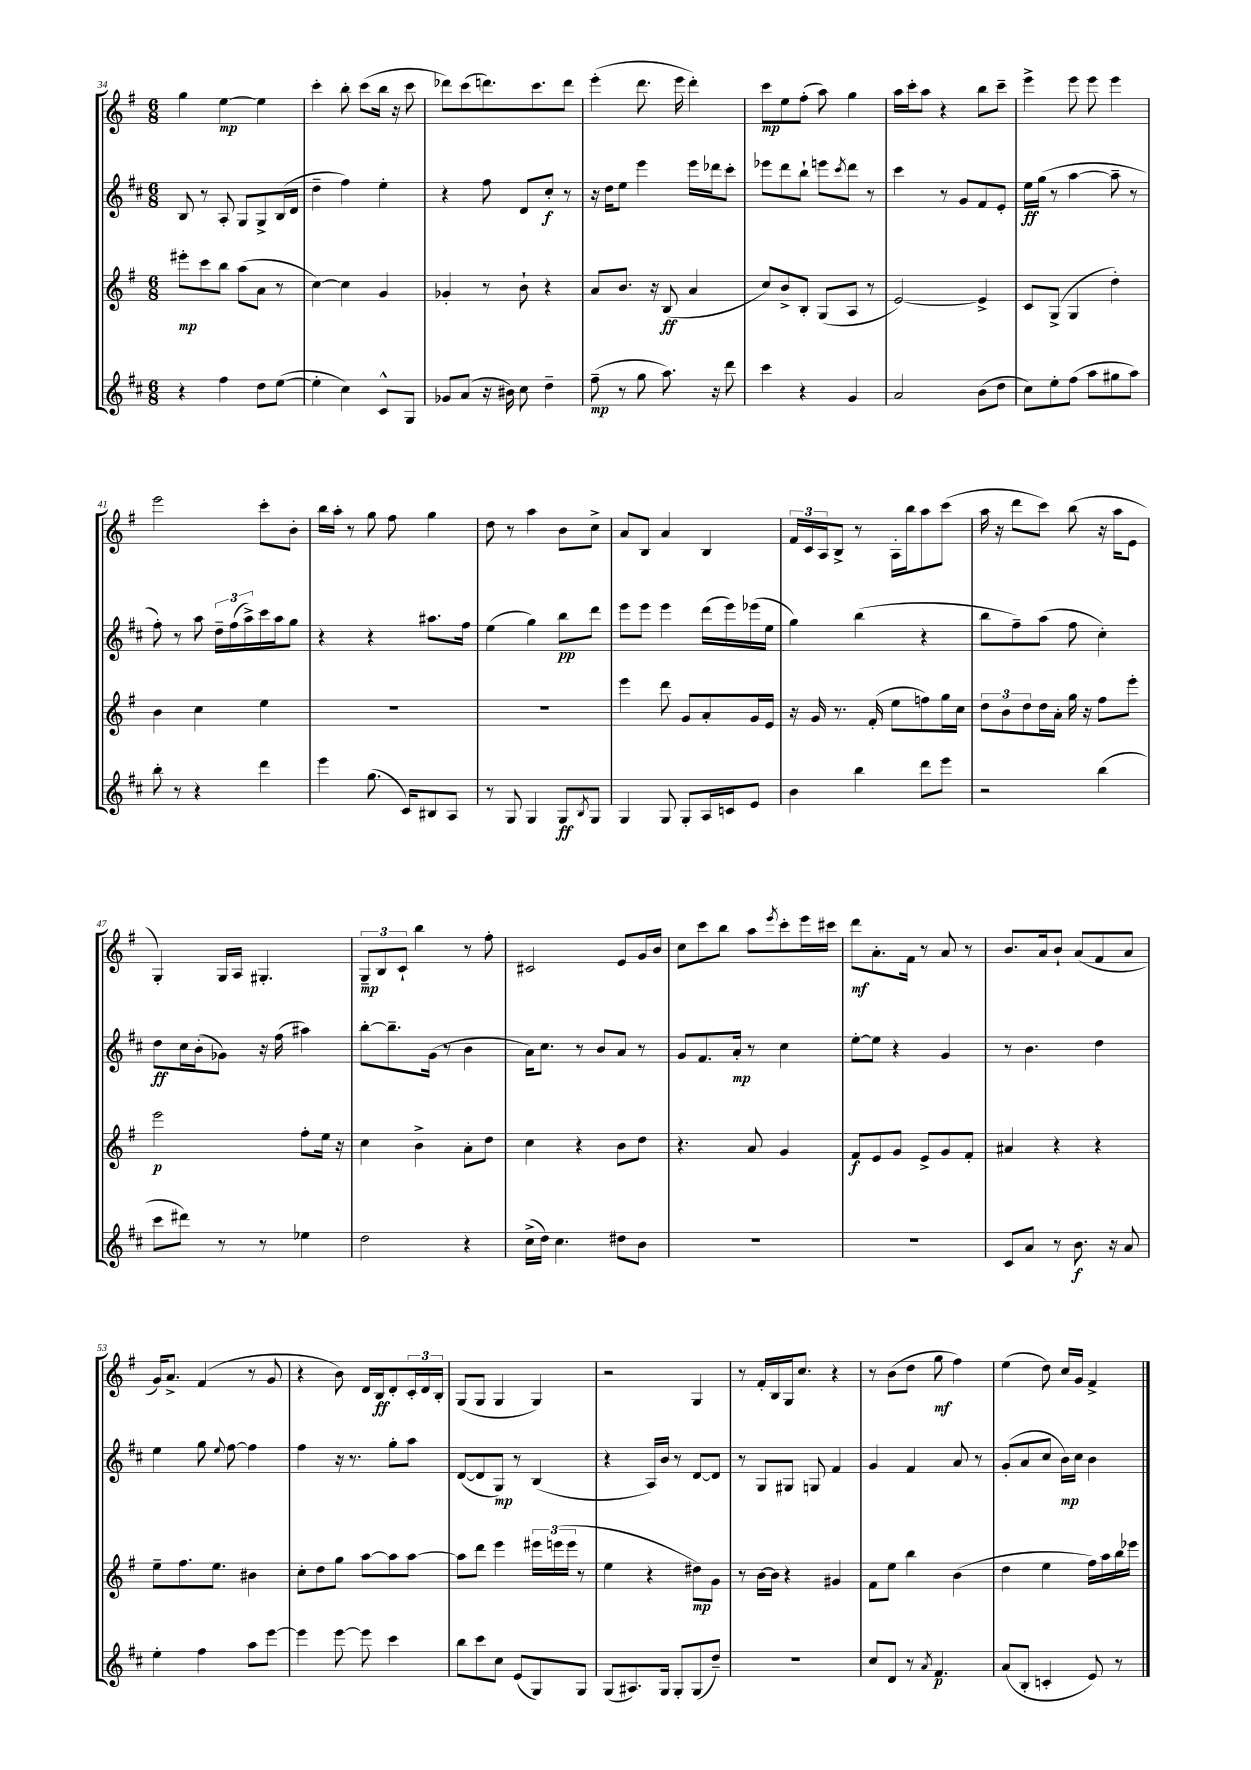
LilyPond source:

<<
\new StaffGroup <<
\new Staff = "s0" {
    \clef treble \key g \major \numericTimeSignature \time 6/8
    g''4 e''4~\mp e''4 |
    c'''4-. b''8-. c'''8( b''16 r16 c'''8 |
    des'''8) c'''8( d'''8.) c'''8. d'''8 |
    e'''4-.( d'''8. e'''16 d'''4-.) |
    c'''8\mp e''8 fis''8-.( a''8) g''4 |
    a''16 c'''16-. a''8 r4 b''8 c'''8-- |
    e'''4-> e'''8 e'''8 e'''4 |
    e'''2 c'''8-. b'8-. |
    b''16 a''16-. r8 g''8 fis''8 g''4 |
    d''8 r8 a''4 b'8 c''8-> |
    a'8 b8 a'4 b4 |
    \tuplet 3/2 { fis'16 c'16 a16 } b8-> r8 a16-. b''16 a''8 c'''8( |
    a''16 r16 d'''8 c'''8) b''8( r16 a''16 e'8 |
    g4-.) g16 a16 gis4.-. |
    \tuplet 3/2 { g8--\mp b8 c'8-! } b''4 r8 fis''8-. |
    cis'2 e'8 g'16 b'16 |
    c''8 c'''8 b''8 a''8 \acciaccatura { e'''8 } c'''8-. e'''16 cis'''16 |
    d'''8\mf a'8.-. fis'16 r8 a'8 r8 |
    b'8. a'16 b'8-! a'8( fis'8 a'8 |
    g'16) a'8.-> fis'4( r8 g'8 |
    r4 b'8) d'16 b16\ff d'8-. \tuplet 3/2 { c'16-. d'16 b16-. } |
    g8( g8 g4 g4) |
    r2 g4 |
    r8 fis'16-. b16 g16 c''8. r4 |
    r8 b'8( d''8 g''8\mf fis''4) |
    e''4( d''8) c''16 g'16 fis'4-> \bar "|." |
}
\new Staff = "s1" {
    \clef treble \key d \major \numericTimeSignature \time 6/8
    b8 r8 a8-. g8 g8-> b16( d'16 |
    d''4-- fis''4) e''4-. |
    r4 fis''8 d'8 cis''8-.\f r8 |
    r16 d''16 e''8 e'''4 e'''16 des'''16 cis'''8-. |
    ees'''8 d'''8 b''8-! e'''8 \acciaccatura { cis'''8 } d'''8 r8 |
    cis'''4 r8 g'8 fis'8 e'8-. |
    e''16\ff g''16( r8 a''4~ a''8-- r8 |
    fis''8-.) r8 a''8 \tuplet 3/2 { d''16-- fis''16( a''16->) } cis'''16 a''16 g''8 |
    r4 r4 ais''8. fis''16 |
    e''4( g''4) b''8\pp d'''8 |
    e'''8 e'''8 e'''4 d'''16( e'''16) ees'''16( e''16 |
    g''4) b''4( r4 |
    b''8 fis''8--) a''8( fis''8 cis''4-.) |
    d''8\ff cis''16 b'16-.( ges'8) r16 fis''16( ais''4) |
    b''8~-. b''8.-- g'16( r8 b'4 |
    a'16) cis''8. r8 b'8 a'8 r8 |
    g'8 fis'8. a'16-.\mp r8 cis''4 |
    e''8~-. e''8 r4 g'4 |
    r8 b'4. d''4 |
    e''4 g''8 \appoggiatura { e''8 } fis''8~ fis''4 |
    fis''4 r16 r8. g''8-. a''8 |
    d'8~( d'8 g8\mp) r8 b4( |
    r4 a16) b'16 r8 d'8~ d'8 |
    r8 g8 gis8 g8 fis'4 |
    g'4 fis'4 a'8 r8 |
    g'8-.( a'8 cis''8 b'16\mp) cis''16 b'4 \bar "|." |
}
\new Staff = "s2" {
    \clef treble \key g \major \numericTimeSignature \time 6/8
    eis'''8-.\mp c'''8 b''8 a''8( a'8 r8 |
    c''4~) c''4 g'4 |
    ges'4-. r8 b'8-! r4 |
    a'8 b'8. r16 b8\ff( a'4 |
    c''8) b'8-> b8-. g8( a8 r8 |
    e'2~) e'4-> |
    c'8 g8->( g4 d''4-.) |
    b'4 c''4 e''4 |
    R2. |
    R2. |
    e'''4 d'''8 g'8 a'8-. g'16 e'16 |
    r16 g'16 r8. fis'16-.( e''8 f''8) g''16 c''16 |
    \tuplet 3/2 { d''8 b'8 d''8 } d''16 a'16-. g''16 r16 fis''8 e'''8-. |
    e'''2\p fis''8-. e''16 r16 |
    c''4 b'4-> a'8-. d''8 |
    c''4 r4 b'8 d''8 |
    r4. a'8 g'4 |
    fis'8\f e'8 g'8 e'8-> g'8 fis'8-. |
    ais'4 r4 r4 |
    e''8-- fis''8. e''8. bis'4 |
    c''8-. d''8 g''8 a''8~ a''8 a''8~ |
    a''8 d'''8 e'''4 \tuplet 3/2 { eis'''16 e'''16( e'''16 } r8 |
    e''4 r4 dis''8\mp) g'8 |
    r8 b'16~ b'16 r4 gis'4 |
    fis'8 e''8 b''4 b'4( |
    d''4 e''4 fis''16) a''16 b''16 ees'''16 \bar "|." |
}
\new Staff = "s3" {
    \clef treble \key d \major \numericTimeSignature \time 6/8
    r4 fis''4 d''8 e''8~( |
    e''4-. cis''4) cis'8-^ g8 |
    ges'8 a'8( r16 bis'16) cis''8 d''4-- |
    fis''8--\mp( r8 g''8 a''8.) r16 d'''8 |
    cis'''4 r4 g'4 |
    a'2 b'8( d''8 |
    cis''8) e''8-. fis''8( a''8 gis''8 a''8) |
    b''8-. r8 r4 d'''4 |
    e'''4 g''8.( cis'16) bis8 a8 |
    r8 g8 g4 g8\ff \acciaccatura { b8 } g8 |
    g4 g8 g8-. a16 c'16 e'8 |
    b'4 b''4 d'''8 e'''8 |
    r2 b''4( |
    cis'''8 dis'''8) r8 r8 ees''4 |
    d''2 r4 |
    cis''16->( d''16) cis''4. dis''8 b'8 |
    R2. |
    R2. |
    cis'8 a'8 r8 b'8.\f r16 a'8 |
    e''4-. fis''4 a''8 e'''8~ |
    e'''4 e'''8~ e'''8 cis'''4 |
    b''8 cis'''8 cis''8 e'8( g8) g8 |
    g8( ais8.) g16 g8-. g8( d''8--) |
    R2. |
    cis''8 d'8 r8 \acciaccatura { a'8 } fis'4.\p |
    a'8( b8-. c'4-. e'8) r8 \bar "|." |
}
>>
>>
\layout { \context { \Score currentBarNumber = #34 } }
